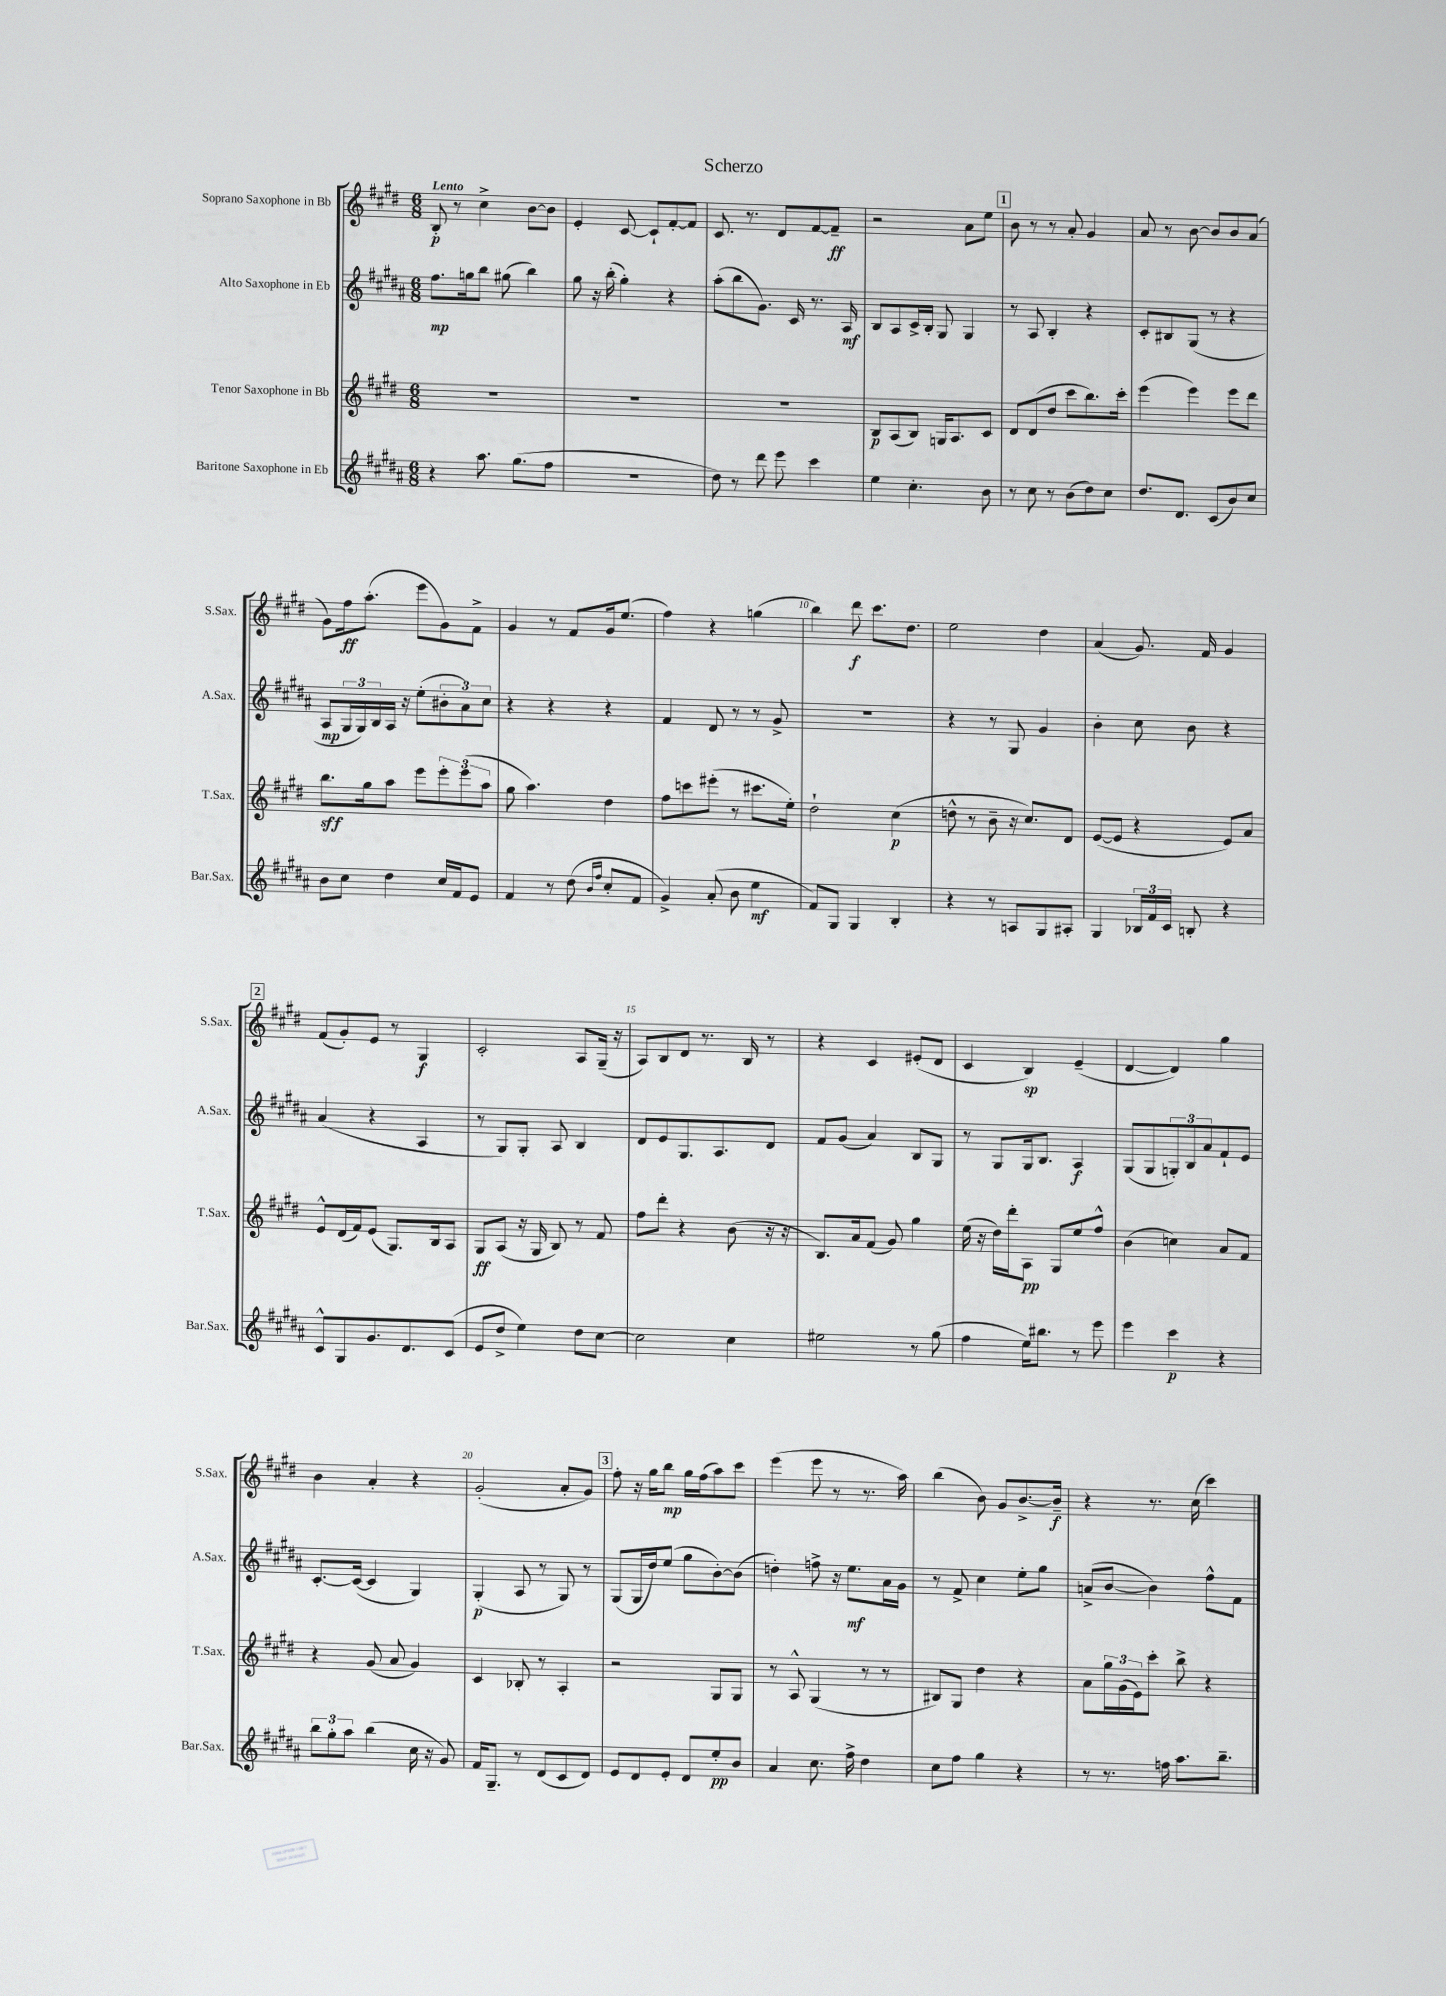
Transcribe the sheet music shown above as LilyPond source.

\header { title = "Scherzo" }
<<
\new StaffGroup <<
\new Staff = "s0" \with { instrumentName = "Soprano Saxophone in Bb" shortInstrumentName = "S.Sax." } {
    \clef treble \key e \major \numericTimeSignature \time 6/8 \tempo "Lento"
    b8-.\p r8 cis''4-> b'8~ b'8 |
    e'4-. cis'8~ cis'8-! fis'8~-. fis'8 |
    cis'8. r8. dis'8 fis'8~ fis'8--\ff |
    r2 a'8 e''8 |
    \mark \markup { \box "1" } b'8 r8 r8 a'8-. gis'4 |
    a'8 r8 b'8~ b'8 b'8 a'8( |
    gis'8) fis''16\ff a''8.-.( e'''8 gis'8) fis'8-> |
    gis'4 r8 fis'8 gis'16 e''8.( |
    fis''4) r4 g''4( |
    b''4) dis'''8\f cis'''8. dis''8. |
    e''2 dis''4 |
    a'4( gis'8.) fis'16 gis'4 |
    \mark \markup { \box "2" } fis'8( gis'8-.) e'8 r8 gis4\f |
    cis'2-. a8 gis16--( r16 |
    a8) b8 dis'8 r8. b16 r8 |
    r4 cis'4 eis'8-.( dis'8 |
    cis'4 b4\sp) e'4--( |
    dis'4~ dis'4) gis''4 |
    b'4 a'4-. r4 |
    gis'2-.( a'8-. gis'8) |
    \mark \markup { \box "3" } fis''8-. r16 gis''16 b''8\mp gis''16 fis''16( a''8) cis'''8 |
    e'''4( e'''8 r8 r8. a''16) |
    b''4( b'8) gis'8 b'8.~-> b'16--\f |
    r4 r8. cis''16( cis'''4) \bar "|." |
}
\new Staff = "s1" \with { instrumentName = "Alto Saxophone in Eb" shortInstrumentName = "A.Sax." } {
    \clef treble \key b \major \numericTimeSignature \time 6/8
    fis''8.\mp g''16 b''8 gis''8( b''4) |
    gis''8 r16 b''16-.( gis''4-.) r4 |
    ais''8-.( b''8 gis'8.) cis'16 r8. ais16\mf |
    b8 ais8 cis'16-> b16-. gis8 gis4 |
    \mark \markup { \box "1" } r8 ais8 b4-. r4 |
    cis'8-. bis8 gis8( r8 r4 |
    ais8\mp \tuplet 3/2 { gis16 gis16) b16 } ais16 r16 e''8-.( \tuplet 3/2 { bis'8-. ais'8) cis''8 } |
    r4 r4 r4 |
    fis'4 dis'8 r8 r8 gis'8-> |
    R2. |
    r4 r8 gis8 gis'4 |
    b'4-. cis''8 b'8 r4 |
    \mark \markup { \box "2" } ais'4( r4 ais4 |
    r8 gis8) gis8-. ais8 b4 |
    dis'8 e'8 gis8. ais8. dis'8 |
    fis'8 gis'8( ais'4) b8 gis8 |
    r8 gis8 gis16 b8. ais4\f |
    gis8( gis8 \tuplet 3/2 { g8-.) b8 ais'8 } fis'8-! e'8 |
    cis'8.~-. cis'16~( cis'4 gis4) |
    gis4-.\p( ais8 r8 gis8) r8 |
    \mark \markup { \box "3" } gis8( gis16 dis''16) e''8( gis''8 b'8~-.) b'8( |
    d''4-.) f''8-> r16 e''8.\mf ais'16 gis'16 |
    r8 fis'8-> cis''4 e''8-. gis''8 |
    a'8->( b'8~ b'4) fis''8-^ fis'8 \bar "|." |
}
\new Staff = "s2" \with { instrumentName = "Tenor Saxophone in Bb" shortInstrumentName = "T.Sax." } {
    \clef treble \key e \major \numericTimeSignature \time 6/8
    R2. |
    R2. |
    R2. |
    b8\p a8( b8) g16 a8. cis'8 |
    \mark \markup { \box "1" } dis'8 dis'8( dis''8 cis'''8 b''8.) cis'''16-. |
    e'''4( e'''4) e'''8 dis'''8 |
    b''8.\sff gis''16 a''8 e'''8 \tuplet 3/2 { e'''8-. e'''8( a''8 } |
    gis''8 a''4.) dis''4 |
    fis''8 c'''8 eis'''8-.( r8 cis'''8. e''16-.) |
    dis''2-! cis''4\p( |
    d''8-^ r8 b'8-- r16 cis''8.) dis'8 |
    e'8~( e'8 r4 e'8) a'8 |
    \mark \markup { \box "2" } e'8-^ dis'16( fis'16) e'8( gis8.) b16 a8 |
    gis8\ff a8( r16 gis16 b8) r8 fis'8 |
    fis''8 dis'''8-. r4 b'8( r16 r16 |
    b8.) a'16 fis'8( gis'8) gis''4 |
    e''16( r16 dis''16) dis'''16-. a8\pp gis8 e''8 fis''8-^ |
    b'4( c''4) a'8 fis'8 |
    r4 gis'8( a'8 gis'4) |
    cis'4 bes8-. r8 a4-. |
    \mark \markup { \box "3" } r2 gis8 gis8 |
    r8 a8-^ gis4( r8 r8 |
    bis8) gis8 dis''4 r4 |
    a'8 \tuplet 3/2 { gis''16 gis'16( e'16) } cis'''8-. b''8-> r4 \bar "|." |
}
\new Staff = "s3" \with { instrumentName = "Baritone Saxophone in Eb" shortInstrumentName = "Bar.Sax." } {
    \clef treble \key b \major \numericTimeSignature \time 6/8
    r4 ais''8. gis''8.( fis''8 |
    R2. |
    dis''8) r8 dis'''8 e'''8 cis'''4 |
    e''4 cis''4.-. b'8 |
    \mark \markup { \box "1" } r8 cis''8 r8 b'8( dis''8) cis''8 |
    dis''8. dis'8. cis'8( b'8) cis''8 |
    b'8 cis''8 dis''4 cis''16 fis'16 e'8 |
    fis'4 r8 dis''8( \grace { b'16 fis''16 } cis''8-. fis'8 |
    gis'4->) ais'8-.( b'8 e''4\mf |
    fis'8) gis8 gis4 b4-. |
    r4 r8 a8 gis8 ais8-. |
    gis4 \tuplet 3/2 { bes16 fis'16 cis'16 } b8-. r4 |
    \mark \markup { \box "2" } cis'8-^ gis8 gis'8. dis'8. cis'8( |
    e'8 dis''8-> e''4) dis''8 cis''8~ |
    cis''2 cis''4 |
    eis''2 r8 gis''8( |
    fis''4 e''16) bis''8. r8 e'''8 |
    e'''4 cis'''4\p r4 |
    \tuplet 3/2 { b''8 gis''8-. ais''8 } b''4( cis''16 r16 gis'8) |
    fis'16 gis8.-- r8 dis'8( cis'8 dis'8) |
    \mark \markup { \box "3" } e'8 dis'8 e'8-. dis'8 e''8-.\pp b'8 |
    ais'4 cis''8. fis''16-> dis''4 |
    cis''8 fis''8 gis''4 r4 |
    r8 r8. f''16 ais''8. b''8.-- \bar "|." |
}
>>
>>
\layout { \context { \Score \override BarNumber.break-visibility = ##(#f #t #t) barNumberVisibility = #(every-nth-bar-number-visible 5) } }
